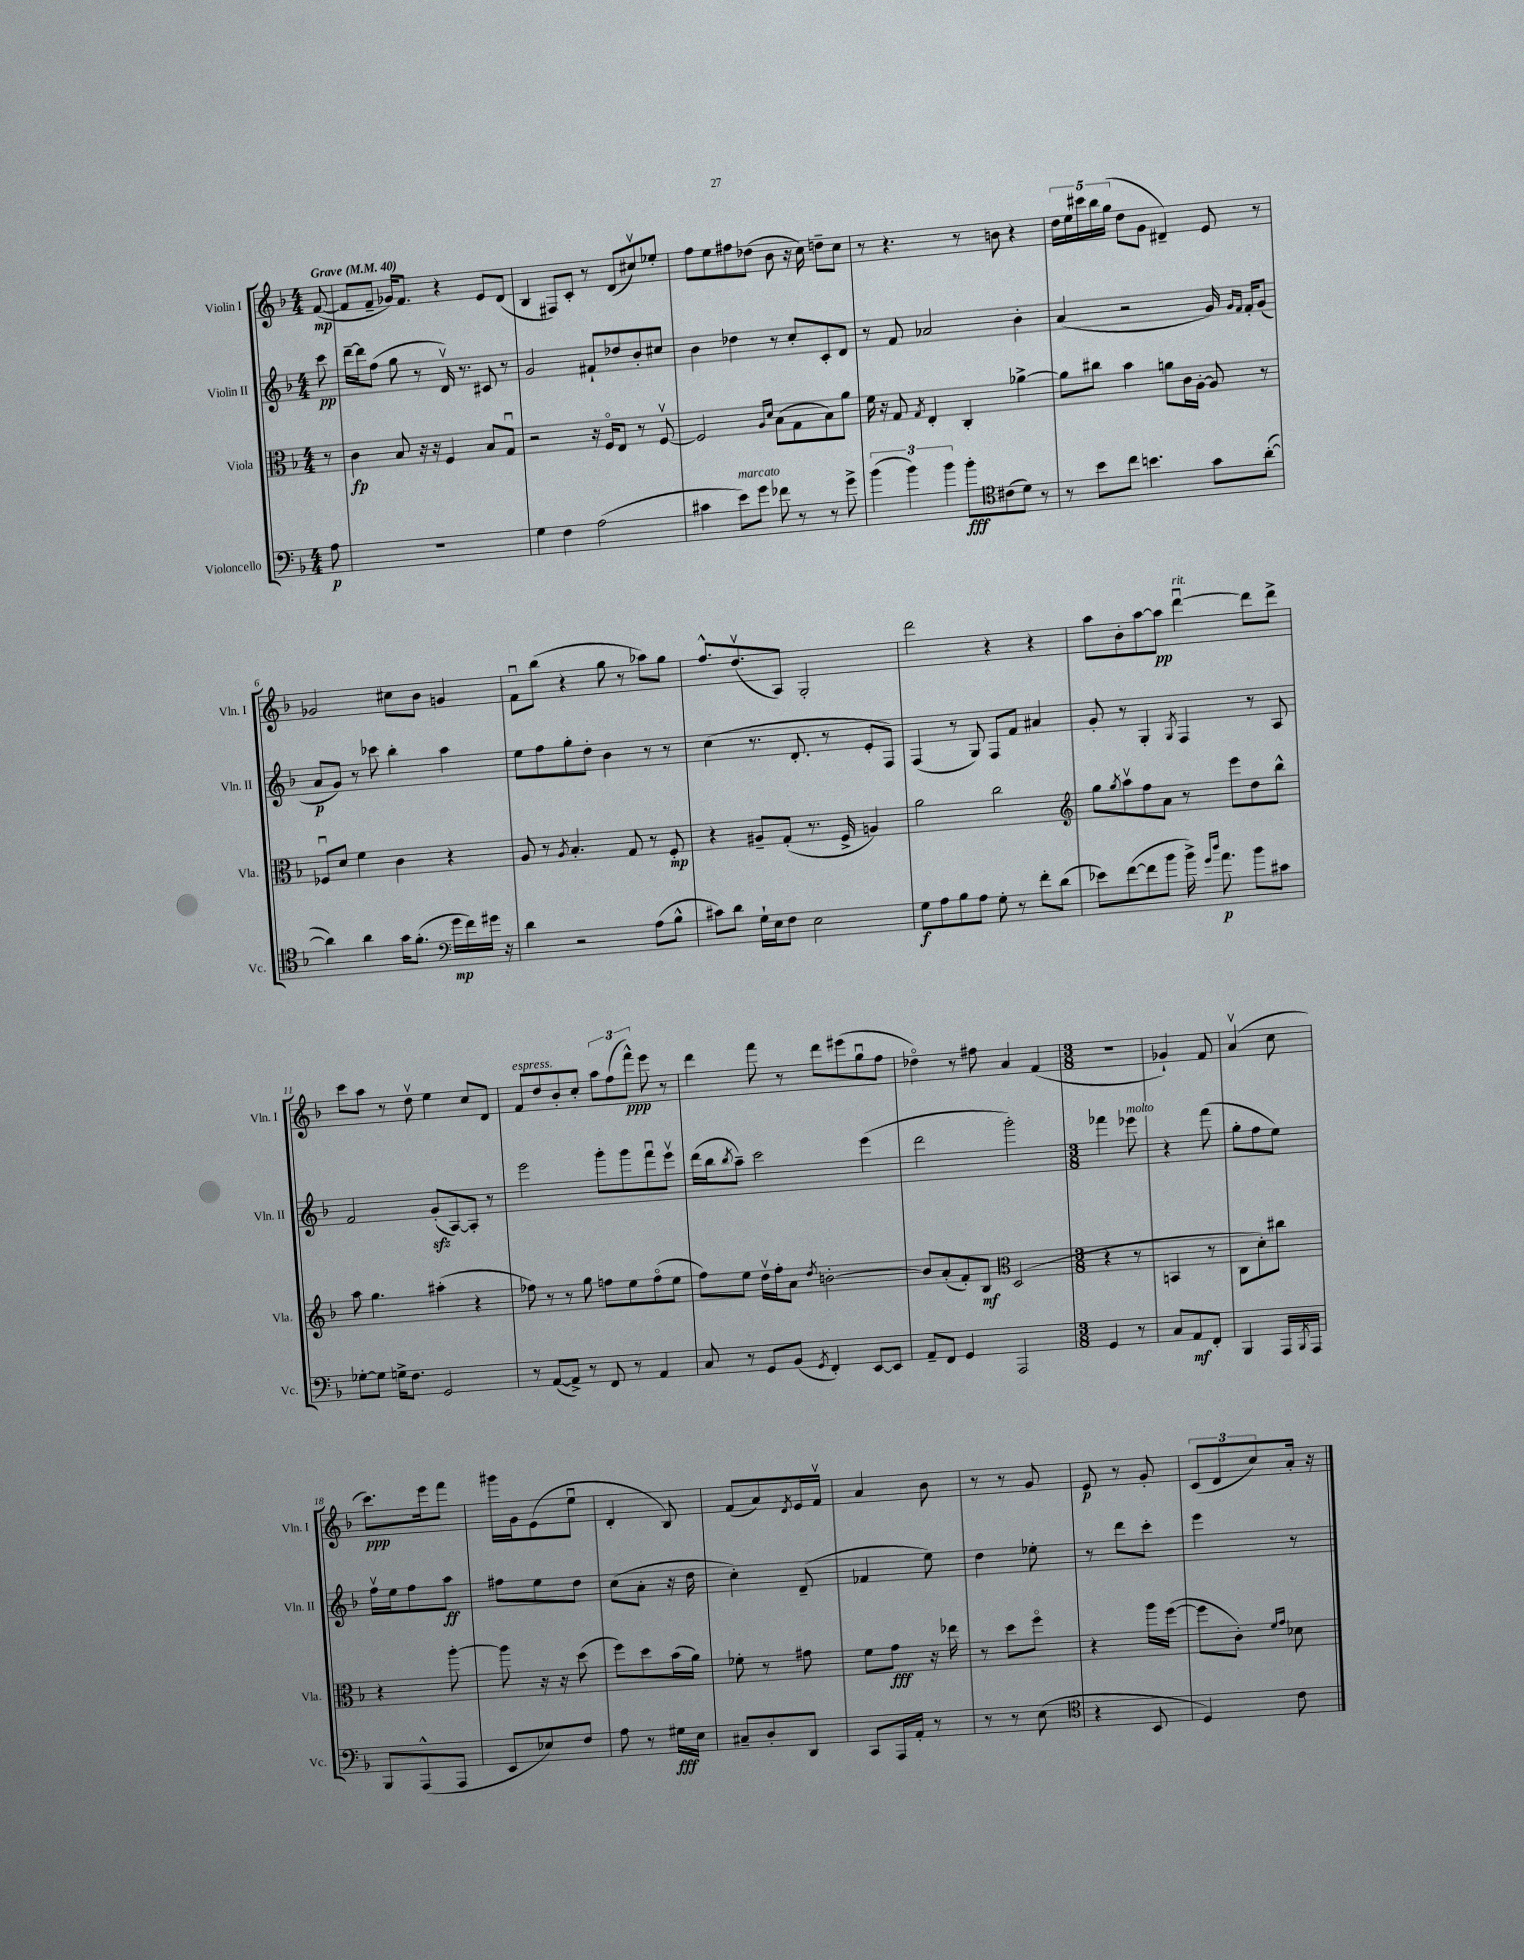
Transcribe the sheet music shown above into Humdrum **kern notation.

**kern	**kern	**kern	**kern
*staff4	*staff3	*staff2	*staff1
*clefF4	*clefC3	*clefG2	*clefG2
*k[b-]	*k[b-]	*k[b-]	*k[b-]
*M4/4	*M4/4	*M4/4	*M4/4
*MM40	*MM40	*MM40	*MM40
8A	8r	8ccc	([8f
=	=	=	=
1r	4c	[16ddd~	8f]
.	.	16ddd]	.
.	.	(8ff	8f~
.	8B-	8gg	16g-)
.	.	.	8.f
.	16r	8r	.
.	16r	.	.
.	4F	16dv)	4r
.	.	8.r	.
.	8B-	8c#	8e
.	8Gu	8r	(8d
=	=	=	=
4G	2r	2g	4B-
4F	.	.	8F#)
.	.	.	8c'
(2A	16r	8f#`	8r
.	16Fo	.	.
.	8E	8dd-	(8d
.	8r	8b-'	8cc#v)
.	[8Fv	8cc#	8ee-'
=	=	=	=
4c#	2F]	4b-	8ff
.	.	.	8ee
8e)	.	4dd-	8ff#
8g	.	.	(8dd-
.	16qqA	.	.
.	16qqd	.	.
8f-	(8B-	8r	8b-
8r	8G	8cc'	16r
.	.	.	16cc)
8r	8B-)	8c'	8dd~
8g^	8a	8d	8cc
=	=	=	=
(6b-	16f	8r	8r
.	16r	.	.
.	8G	8f	4.r
6b-)	.	.	.
.	8qG	.	.
.	4E'	2a-	.
6b-	.	.	.
8b-'	4C'	.	8r
(8c#	.	.	8b
8d)	[4a-^	4b-'	4r
8r	.	.	.
=	=	=	=
*clefC4	*	*	*
8r	8a-]	(4a	20dd
.	.	.	20ee
.	.	.	20ccc#
8b-	8cc#	.	.
.	.	.	20bb-
.	.	.	(20gg
8cc	4b-	2r	8dd
4.b	.	.	8g
.	8a	.	4d#~)
.	16c	.	.
.	[16A'	.	.
8g	8A]	16g)	8e
.	.	16qqg	.
.	.	16qqf	.
.	.	16f'	.
([8a'	8r	(8g	8r
=	=	=	=
4a])	8F-u	8a	2g-
.	8d	8g)	.
4a	4f	8r	.
.	.	8ccc-	.
16g	4c	4bb-'	8cc#
(8.f'	.	.	.
.	.	.	8b-
16g	4r	4aa	4g
16f)	.	.	.
16g#	.	.	.
16r	.	.	.
=	=	=	=
*clefF4	*	*	*
4d	8A	8ee	8fu
.	8r	8ff	(8bb-
.	8qA	.	.
2r	4.B-'	8gg'	4r
.	.	8dd'	.
.	.	4b-	8gg
.	8G	.	8r
(8A	8r	8r	8aa-)
8B-^^	8F'	8r	8gg
=	=	=	=
8c#)	4r	(4cc	8.ff^^
8d	.	.	.
.	.	.	(8.ddv
16G`	8A#~	8.r	.
16E	.	.	.
8F	(8G'	.	8A)
.	.	8.d'	.
2E	8.r	.	2G'
.	.	8r	.
.	16F^	.	.
.	4A)	8e'	.
.	.	8F)	.
=	=	=	=
8G	2a	(4F	2ddd
8A	.	.	.
8B-	.	8r	.
8A	.	8G)	.
8G'	2cc	8F	4r
8r	.	8f	.
8f'	.	4a#	4r
(8d	.	.	.
=	=	=	=
*	*clefG2	*	*
8e-)	8gg	8g'	8aa
.	8qgg	.	.
([8f	8aav	8r	8b-'
8f]	8ff	4G'	[8aa
8b-	8a	.	8aa]
.	.	8qG	.
16b-^)	8r	4F	[4dddu
16qqg	.	.	.
16qqdd	.	.	.
8.a	.	.	.
.	8eee	.	.
8b-	8dd	8r	8ddd]
8c#	8bb-^^	8A	8ddd^
=	=	=	=
[8G-'	8aa	2f	8ccc
8G-]	4.gg	.	8aa
16G^	.	.	8r
8.F	.	.	.
.	.	.	8ddv
2GG	(4aa#'	(8g'	4ee
.	.	[8A)	.
.	4r	8A']	8cc
.	.	8r	8d
=	=	=	=
8r	8ff-)	2eee	8f
([8AA	8r	.	8dd
8AA^])	8r	.	8b-'
8r	8gg	.	8cc'
8FF	8ff	8ggg'	12aa
.	.	.	(12ff
8r	8ee	8ggg	.
.	.	.	12fff^^)
4AA	(8ffo	8fffu	8eee
.	8ee	8eeev	8r
=	=	=	=
8C	8ff)	(16ddd	4ddd
.	.	16bb-	.
.	.	8qbb-	.
8r	8ee	8aa~)	.
8GG	16ddv	2ccc	8fff
.	16ff'	.	.
(8BB-	8a	.	8r
8qGG	8qdd	.	.
4FF')	[2b'	.	8ddd
.	.	.	(8eee#
[8EE	.	(4eee	8ggu
8EE]	.	.	8ff
=	=	=	=
8AA~	8b]	2ddd	4dd-o)
8FF	(8a'	.	.
4GG	8f')	.	8r
.	8B-	.	8ff#
*	*clefC3	*	*
2AAA	(2D	2ggg')	4a
.	.	.	(4f
=	=	=	=
*M3/8	*M3/8	*M3/8	*M3/8
4GG	4r	4fff-	4.r
8r	8r	8eee-	.
=	=	=	=
8C	4BB	4r	4g-`)
8AA	.	.	.
8FF'	8r	(8fff	8f
=	=	=	=
4BBB-	8C	8gg'	(4av
.	8d')	8ff	.
16AAA	8cc#	8ee)	8cc
8qBBB-	.	.	.
16AAA	.	.	.
=	=	=	=
8BBB-	4r	16ffv	8.ccc)
.	.	16ee	.
(8AAA^^	.	8ff	.
.	.	.	16eee
8AAA	[8aa'	8aa	8fff
=	=	=	=
8EE	8aa]	8ff#	16ggg#
.	.	.	16g
8E-)	16r	8ee	(8e
.	16r	.	.
8F	(8dd	8dd	8eeu
=	=	=	=
8A	8ff)	(8cc	4d'
8r	8dd	8a'	.
16G#	(16b-	16r	8B-)
16E	16a)	16dd	.
=	=	=	=
8C#~	8f-'	4cc')	(8f
8D'	8r	.	8a)
.	.	.	8qd
8DD	8g#	(8d~	16e
.	.	.	16fv
=	=	=	=
8CC	8f	4f-	4a
16AAA	8g	.	.
16AA'	.	.	.
8r	16r	8ee)	8b-
.	16ee-	.	.
=	=	=	=
8r	8r	4dd	8r
8r	8dd	.	8r
(8E	8ffo	8ee-'	8g
=	=	=	=
*clefC4	*	*	*
4r	4r	8r	8e
.	.	8ddd	8r
8BB-	16aa	8ccc'	8g'
.	([16ff	.	.
=	=	=	=
4D)	8ff]	4eee	(12c
.	.	.	12d
.	8c')	.	.
.	.	.	12cc)
.	16qqf	.	.
.	16qqg	.	.
8c	8d-	8r	16a'
.	.	.	16r
==	==	==	==
*-	*-	*-	*-
